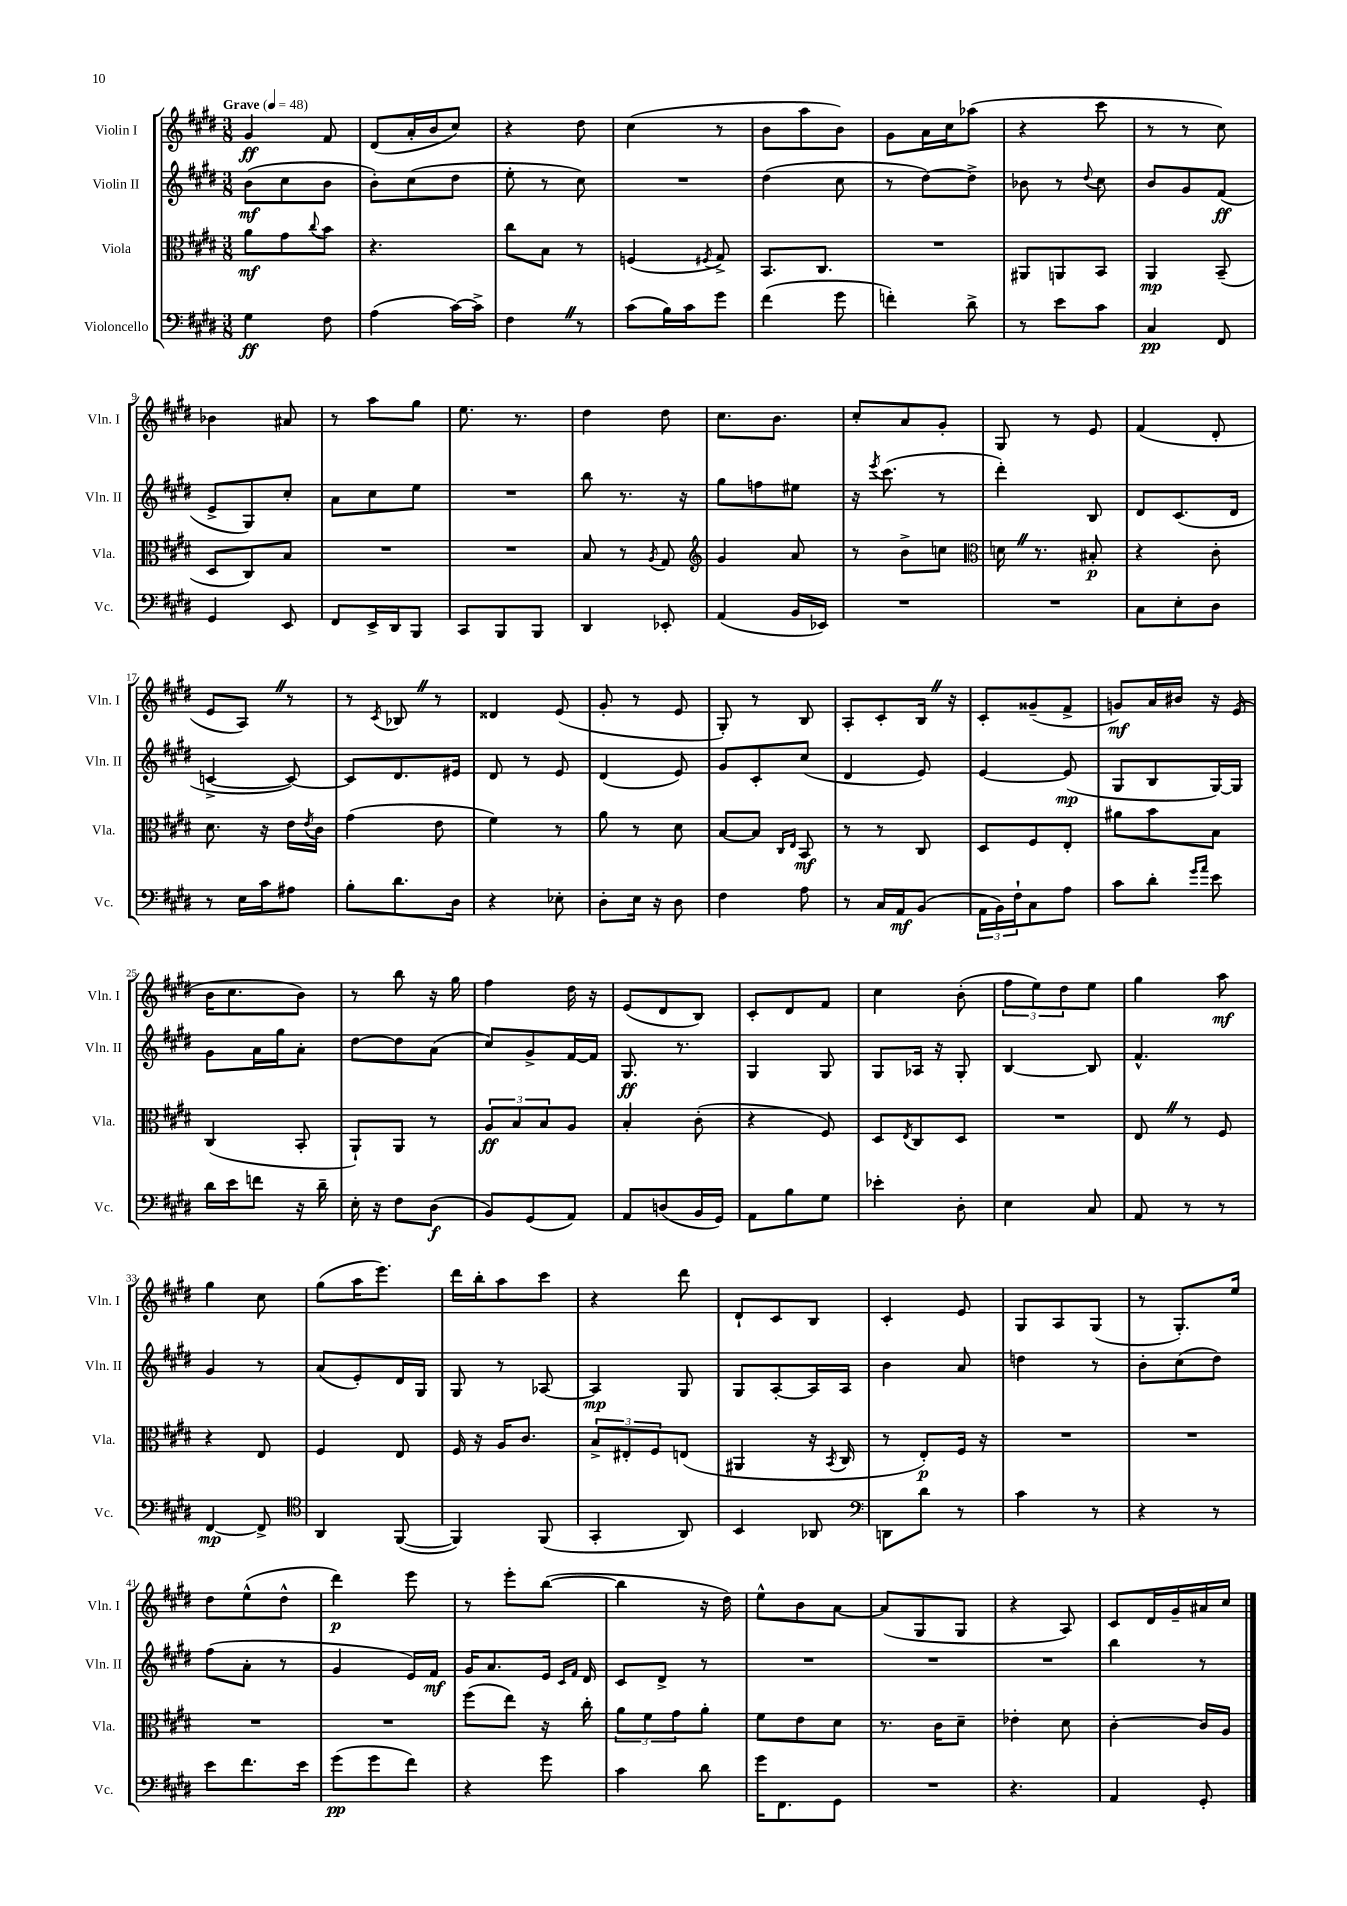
<<
\new StaffGroup <<
\new Staff = "s0" \with { instrumentName = "Violin I" shortInstrumentName = "Vln. I" } {
    \clef treble \key e \major \numericTimeSignature \time 3/8 \tempo "Grave" 4 = 48
    gis'4\ff fis'8 |
    dis'8( a'16-. b'16 cis''8) |
    r4 dis''8 |
    cis''4( r8 |
    b'8 a''8 b'8) |
    gis'8 a'16 cis''16 aes''8( |
    r4 cis'''8 |
    r8 r8 cis''8) |
    bes'4 ais'8 |
    r8 a''8 gis''8 |
    e''8. r8. |
    dis''4 dis''8 |
    cis''8. b'8. |
    cis''8-. a'8 gis'8-. |
    gis8 r8 e'8 |
    fis'4( dis'8-. |
    e'8 a8) \once \override BreathingSign.text = \markup { \musicglyph "scripts.caesura.straight" } \breathe r8 |
    r8 \acciaccatura { cis'8 } bes8 \once \override BreathingSign.text = \markup { \musicglyph "scripts.caesura.straight" } \breathe r8 |
    disis'4 e'8( |
    gis'8-. r8 e'8 |
    gis8-.) r8 b8 |
    a8-. cis'8-. b16 \once \override BreathingSign.text = \markup { \musicglyph "scripts.caesura.straight" } \breathe r16 |
    cis'8-. gisis'8--( fis'8-> |
    g'8\mf) a'16 bis'16 r16 e'16( |
    b'16 cis''8. b'8) |
    r8 b''8 r16 gis''16 |
    fis''4 dis''16 r16 |
    e'8( dis'8 b8) |
    cis'8-. dis'8 fis'8 |
    cis''4 b'8-.( |
    \tuplet 3/2 { fis''8 e''8) dis''8 } e''8 |
    gis''4 a''8\mf |
    gis''4 cis''8 |
    gis''8( a''16 e'''8.) |
    dis'''16 b''16-. a''8 cis'''8 |
    r4 dis'''8 |
    dis'8-! cis'8 b8 |
    cis'4-. e'8 |
    gis8 a8 gis8( |
    r8 gis8.-.) e''16 |
    dis''8 e''8-^( dis''8-^ |
    dis'''4\p) e'''8 |
    r8 e'''8-. b''8~( |
    b''4 r16 dis''16) |
    e''8-^ b'8 a'8~ |
    a'8( gis8 gis8 |
    r4 a8) |
    cis'8 dis'16 gis'16-- ais'16 cis''16 \bar "|." |
}
\new Staff = "s1" \with { instrumentName = "Violin II" shortInstrumentName = "Vln. II" } {
    \clef treble \key e \major \numericTimeSignature \time 3/8
    b'8\mf( cis''8 b'8 |
    b'8-.) cis''8( dis''8 |
    e''8-. r8 cis''8) |
    R4. |
    dis''4( cis''8 |
    r8 dis''8~) dis''8-> |
    bes'8 r8 \appoggiatura { dis''8 } cis''8 |
    b'8 gis'8 fis'8\ff( |
    e'8-> gis8) cis''8-. |
    a'8 cis''8 e''8 |
    R4. |
    b''8 r8. r16 |
    gis''8 f''8 eis''8 |
    r16 \acciaccatura { e'''8 } cis'''8.( r8 |
    dis'''4-.) b8 |
    dis'8 cis'8.( dis'16 |
    c'4~-> c'8~) |
    c'8 dis'8. eis'16 |
    dis'8 r8 e'8 |
    dis'4( e'8) |
    gis'8 cis'8-. cis''8( |
    dis'4 e'8) |
    e'4~ e'8\mp( |
    gis8 b8 gis16~) gis16 |
    gis'8 a'16 gis''16 a'8-. |
    dis''8~ dis''8 a'8( |
    cis''8) gis'8-> fis'16~ fis'16 |
    gis8.\ff r8. |
    gis4 gis8 |
    gis8 aes16 r16 gis8-. |
    b4~ b8 |
    fis'4.-^ |
    gis'4 r8 |
    a'8( e'8-.) dis'16 gis16 |
    gis8 r8 aes8~ |
    aes4\mp gis8 |
    gis8 a8~-. a16 a16 |
    b'4 a'8 |
    d''4 r8 |
    b'8-. cis''8( dis''8) |
    fis''8( a'8-. r8 |
    gis'4 e'16) fis'16\mf |
    gis'16 a'8. e'16 \grace { cis'16 fis'16 } dis'16 |
    cis'8 dis'8-> r8 |
    R4. |
    R4. |
    R4. |
    b''4 r8 \bar "|." |
}
\new Staff = "s2" \with { instrumentName = "Viola" shortInstrumentName = "Vla." } {
    \clef alto \key e \major \numericTimeSignature \time 3/8
    a'8\mf gis'8 \appoggiatura { cis''8 } b'8 |
    r4. |
    cis''8 b8 r8 |
    f4( \acciaccatura { fis8 } gis8->) |
    b,8. cis8. |
    R4. |
    ais,8 a,8 b,8 |
    a,4\mp b,8--( |
    dis8 cis8) b8 |
    R4. |
    R4. |
    b8 r8 \acciaccatura { a8 } gis8 |
    \clef treble gis'4 a'8 |
    r8 b'8-> c''8 |
    \clef alto d'16 \once \override BreathingSign.text = \markup { \musicglyph "scripts.caesura.straight" } \breathe r8. bis8-.\p |
    r4 cis'8-. |
    dis'8. r16 e'16 \acciaccatura { e'8 } cis'16 |
    gis'4( e'8 |
    fis'4) r8 |
    a'8 r8 dis'8 |
    b8~ b8 \grace { cis16 e16 } b,8\mf |
    r8 r8 cis8 |
    dis8 fis8 e8-. |
    ais'8 b'8 b8 |
    cis4( b,8-. |
    a,8-!) a,8 r8 |
    \tuplet 3/2 { a8\ff b8 b8 } a8 |
    b4-. cis'8-.( |
    r4 fis8) |
    dis8 \acciaccatura { e8 } cis8 dis8 |
    R4. |
    e8 \once \override BreathingSign.text = \markup { \musicglyph "scripts.caesura.straight" } \breathe r8 fis8 |
    r4 e8 |
    fis4 e8 |
    fis16 r16 a16 cis'8. |
    \tuplet 3/2 { b8-> eis8-. fis8 } e8( |
    ais,4 r16 \acciaccatura { b,8 } cis16 |
    r8 e8-.\p) fis16 r16 |
    R4. |
    R4. |
    R4. |
    R4. |
    fis''8( e''8) r16 cis''16-. |
    \tuplet 3/2 { a'8 fis'8 gis'8 } a'8-. |
    fis'8 e'8 dis'8 |
    r8. cis'16 dis'8-- |
    ees'4-. dis'8 |
    cis'4~-. cis'16 a16 \bar "|." |
}
\new Staff = "s3" \with { instrumentName = "Violoncello" shortInstrumentName = "Vc." } {
    \clef bass \key e \major \numericTimeSignature \time 3/8
    gis4\ff fis8 |
    a4( cis'16~) cis'16-> |
    fis4 \once \override BreathingSign.text = \markup { \musicglyph "scripts.caesura.straight" } \breathe r8 |
    cis'8( b16) cis'16 gis'8 |
    fis'4( gis'8 |
    f'4-.) dis'8-> |
    r8 e'8 cis'8 |
    cis4\pp fis,8 |
    gis,4 e,8 |
    fis,8 e,16-> dis,16 b,,8 |
    cis,8 b,,8 b,,8 |
    dis,4 ees,8-. |
    a,4( b,16 ees,16) |
    R4. |
    R4. |
    cis8 e8-. dis8 |
    r8 e16 cis'16 ais8 |
    b8-. dis'8. dis16 |
    r4 ees8-. |
    dis8-. e16 r16 dis8 |
    fis4 a8 |
    r8 cis16 a,16\mf b,8( |
    \tuplet 3/2 { a,16 b,16) fis16-! } cis8 a8 |
    cis'8 dis'8-. \grace { gis'16 a'16 } e'8 |
    dis'16 e'16 f'8 r16 dis'16-- |
    e16-. r16 fis8 dis8\f( |
    b,8) gis,8( a,8) |
    a,8 d8( b,16 gis,16) |
    a,8 b8 gis8 |
    ees'4-. dis8-. |
    e4 cis8 |
    a,8 r8 r8 |
    fis,4~\mp fis,8-> |
    \clef tenor a,4 fis,8~( |
    fis,4) fis,8( |
    gis,4-. a,8) |
    b,4 aes,8 |
    \clef bass d,8 dis'8 r8 |
    cis'4 r8 |
    r4 r8 |
    e'8 fis'8. e'16 |
    gis'8\pp( gis'8 fis'8) |
    r4 gis'8 |
    cis'4 dis'8 |
    gis'16 fis,8. gis,8 |
    R4. |
    r4. |
    a,4 gis,8-. \bar "|." |
}
>>
>>
